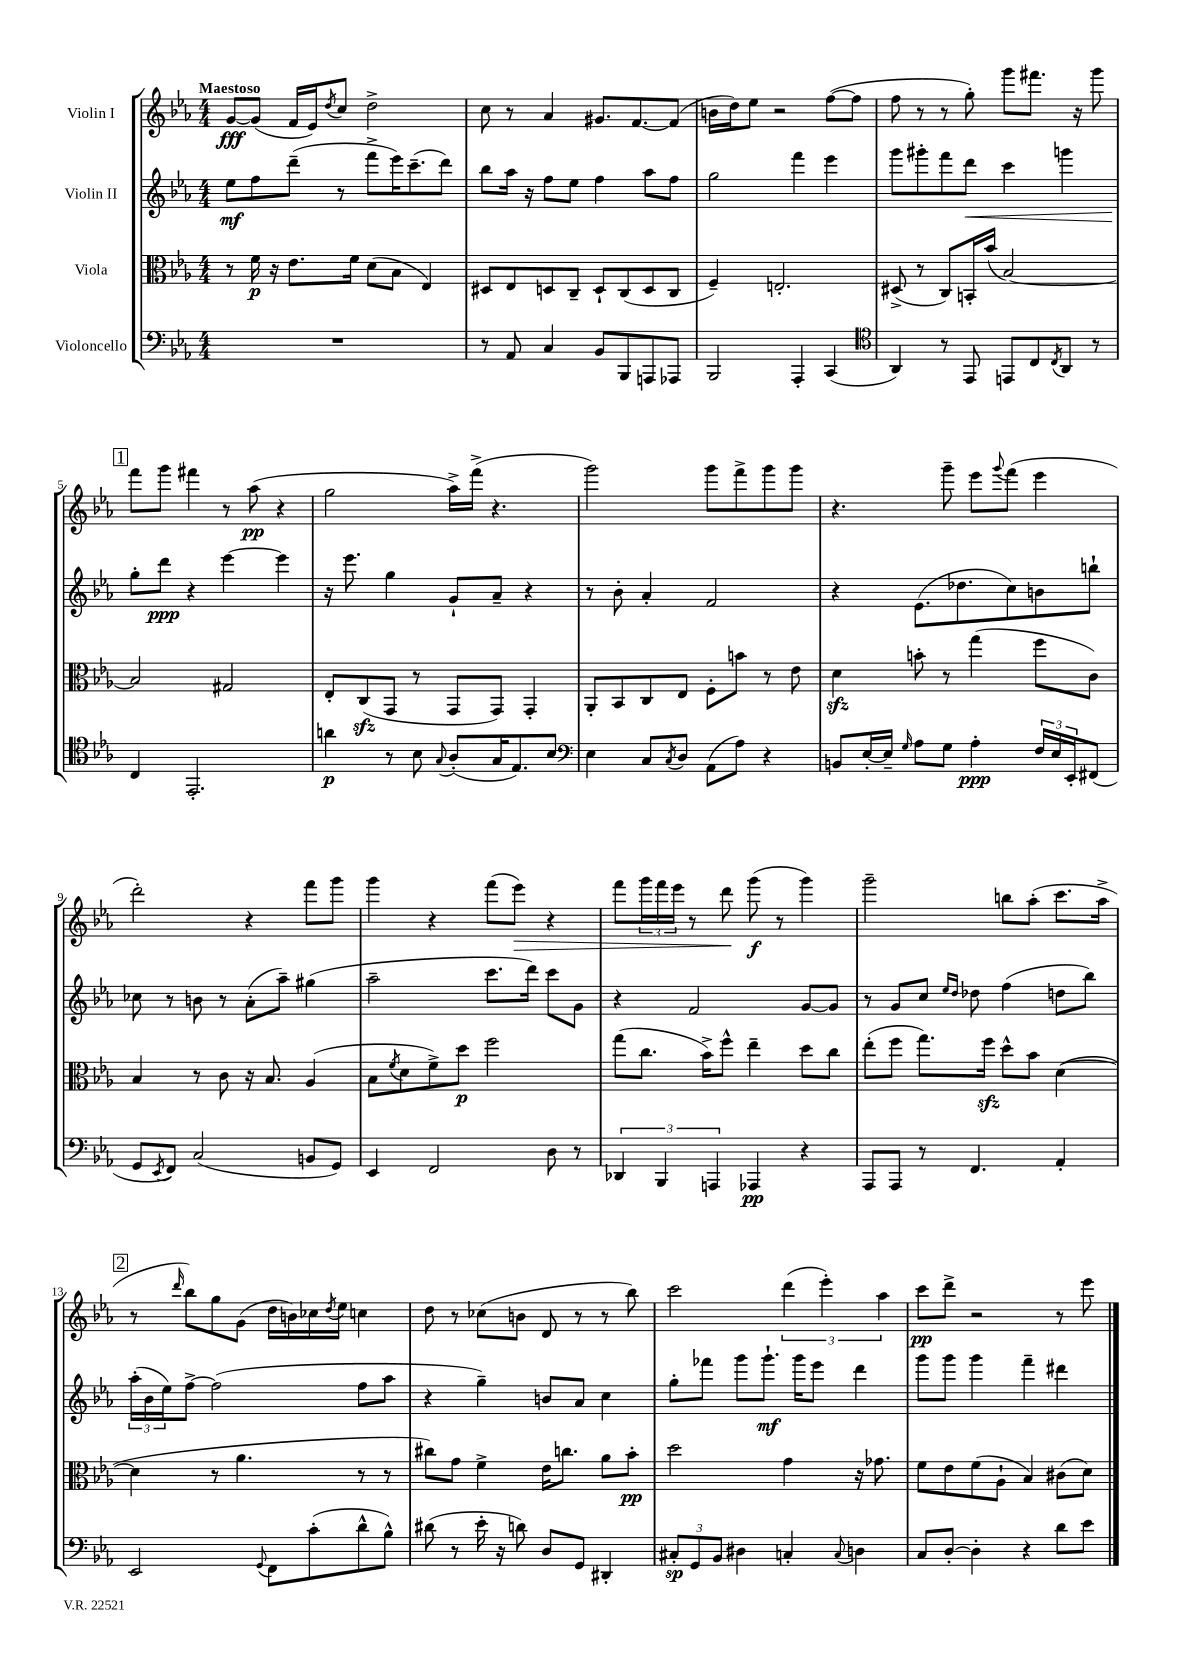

**kern	**dynam	**kern	**dynam	**kern	**dynam	**kern	**dynam
*part4	*part4	*part3	*part3	*part2	*part2	*part1	*part1
*staff4	*staff4	*staff3	*staff3	*staff2	*staff2	*staff1	*staff1
*I"Violoncello	*	*I"Viola	*	*I"Violin II	*	*I"Violin I	*
*clefF4	*	*clefC3	*	*clefG2	*	*clefG2	*
*k[b-e-a-]	*	*k[b-e-a-]	*	*k[b-e-a-]	*	*k[b-e-a-]	*
*M4/4	*	*M4/4	*	*M4/4	*	*M4/4	*
=1	=1	=1	=1	=1	=1	=1	=1
!	!	!	!	!	!	!LO:TX:a:B:t=Maestoso	!
1r	.	8r	.	8ee-\L	mf	[8g/L	fff
.	.	16f\	p	8ff\	.	(8g/J]	.
.	.	16r	.	.	.	.	.
.	.	8.e-\L	.	(8ddd~\J	.	16f/LL	.
.	.	.	.	.	.	16e-/J)	.
.	.	.	.	.	.	8qdd/	.
.	.	.	.	8r	.	8cc/J	.
.	.	16f\Jk	.	.	.	.	.
.	.	(8d\L	.	8fff^\L	.	2dd^\	.
.	.	8B-\J	.	16eee-\K)	.	.	.
.	.	.	.	(8.ccc~\	.	.	.
.	.	4E-/)	.	.	.	.	.
.	.	.	.	8ddd\J)	.	.	.
=2	=2	=2	=2	=2	=2	=2	=2
8r	.	8D#X/L	.	8bb-\L	.	8cc\	.
8AA-/	.	8E-/	.	16aa-\Jk	.	8r	.
.	.	.	.	16r	.	.	.
4C/	.	8Dn/	.	8ff\L	.	4a-/	.
.	.	8C~/J	.	8ee-\J	.	.	.
8BB-/L	.	8D`/L	.	4ff\	.	8.g#X/L	.
8BBB-/	.	(8C/	.	.	.	.	.
.	.	.	.	.	.	[8.f/	.
8AAAn/	.	8D/	.	8aa-\L	.	.	.
8AAA-X/J	.	8C/J	.	8ff\J	.	(8f/J]	.
=3	=3	=3	=3	=3	=3	=3	=3
2BBB-/	.	4F~/)	.	2gg\	.	16bn\LL	.
.	.	.	.	.	.	16dd\J)	.
.	.	.	.	.	.	8ee-\J	.
.	.	2.En'/	.	.	.	2r	.
4AAA-'/	.	.	.	4fff\	.	.	.
(4CC/	.	.	.	4eee-\	.	([8ff\L	.
.	.	.	.	.	.	8ff\J]	.
=4	=4	=4	=4	=4	=4	=4	=4
*clefC4	*	*	*	*	*	*	*
4AA-/)	.	(8D#X^/	.	8ggg\L	.	8ff\	.
.	.	8r	.	8ggg#X'\	.	8r	.
8r	.	8C/L)	.	8fff\	.	8r	.
!	!	!	!	!	!LO:HP:b	!	!
8EE-/	.	16BBn'/L	.	8ddd\J	<	8gg'\)	.
.	.	(16b-/JJ	.	.	.	.	.
8EEn/L	.	[2B-/)	.	4ccc\	.	8ggg\L	.
8C/	.	.	.	.	.	8.fff#X\J	.
8qC/	.	.	.	.	.	.	.
8AA-/J	.	.	.	4gggn\	.	.	.
.	.	.	.	.	.	16r	.
8r	.	.	.	.	.	8ggg\	.
!!LO:LB:g=z
!!LO:REH:place=s1:t=1
=5	=5	=5	=5	=5	=5	=5	=5
4C/	.	2B-/]	.	8gg'\L	.	8fff\L	.
.	.	.	.	8ddd\J	[ ppp	8ggg\J	.
2.EE-'/	.	.	.	4r	.	4fff#X\	.
.	.	2G#X/	.	[4eee-\	.	8r	.
.	.	.	.	.	.	(8aa-\	pp
.	.	.	.	4eee-\]	.	4r	.
=6	=6	=6	=6	=6	=6	=6	=6
4an\	p	8E-'/L	.	16r	.	2gg\	.
.	.	.	.	8.eee-\	.	.	.
.	.	(8Czz/	.	.	.	.	.
8r	.	8GG/J	.	4gg\	.	.	.
8B-\	.	8r	.	.	.	.	.
8qqG/	.	.	.	.	.	.	.
(8A-'/L	.	8GG/L	.	8g`/L	.	16aa-^\LL)	.
.	.	.	.	.	.	(16fff^\JJ	.
16G/K	.	8GG/J)	.	8a-~/J	.	4.r	.
8.E-/)	.	.	.	.	.	.	.
.	.	4GG'/	.	4r	.	.	.
8B-/J	.	.	.	.	.	.	.
=7	=7	=7	=7	=7	=7	=7	=7
*clefF4	*	*	*	*	*	*	*
4E-\	.	8AA-'/L	.	8r	.	2ggg\)	.
.	.	8BB-/	.	8b-'\	.	.	.
8C/L	.	8C/	.	4a-'/	.	.	.
8qC/	.	.	.	.	.	.	.
8D/J	.	8E-/J	.	.	.	.	.
(8AA-\L	.	8F'\L	.	2f/	.	8ggg\L	.
8A-\J)	.	8bn\J	.	.	.	8fff^\	.
4r	.	8r	.	.	.	8ggg\	.
.	.	8e-\	.	.	.	8ggg\J	.
=8	=8	=8	=8	=8	=8	=8	=8
8BBn/L	.	4dzz\	.	4r	.	4.r	.
[16E-'/L	.	.	.	.	.	.	.
16E-~/JJ]	.	.	.	.	.	.	.
16qqG/	.	.	.	.	.	.	.
8A-\L	.	8bn'\	.	(8.e-\L	.	.	.
8G\J	.	8r	.	.	.	8ggg~\	.
.	.	.	.	8.dd-X\	.	.	.
4A-'\	ppp	(4gg\	.	.	.	8eee-\L	.
.	.	.	.	.	.	8qqggg/	.
.	.	.	.	8cc\)	.	(8fff\J	.
24F/LL	.	8ff\L	.	8bn\	.	4eee-\	.
24E-/	.	.	.	.	.	.	.
24EE-'/J	.	.	.	.	.	.	.
(8FF#X/J	.	8c\J)	.	8bbn`\J	.	.	.
!!LO:LB:g=z
=9	=9	=9	=9	=9	=9	=9	=9
8GG/L	.	4B-/	.	8cc-X\	.	2ddd'\)	.
8qEE-/	.	.	.	.	.	.	.
8FF/J)	.	.	.	8r	.	.	.
(2C/	.	8r	.	8bn\	.	.	.
.	.	8c\	.	8r	.	.	.
.	.	16r	.	(8a-'\L	.	4r	.
.	.	8.B-/	.	.	.	.	.
.	.	.	.	8aa-~\J)	.	.	.
8BBn/L	.	(4A-/	.	(4gg#X\	.	8fff\L	.
8GG/J)	.	.	.	.	.	8ggg\J	.
=10	=10	=10	=10	=10	=10	=10	=10
4EE-/	.	8B-\L	.	2aa-~\	.	4ggg\	.
.	.	8qf/	.	.	.	.	.
.	.	8d\	.	.	.	.	.
2FF/	.	8f^\)	.	.	.	4r	.
.	.	8dd\J	p	.	.	.	.
.	.	2ff\	.	8.ccc\L	.	(8fff\L	.
!	!	!	!	!	!	!	!LO:HP:b
.	.	.	.	.	.	8eee-\J)	>
.	.	.	.	16ddd\Jk)	.	.	.
8D\	.	.	.	8ccc\L	.	4r	.
8r	.	.	.	8g\J	.	.	.
=11	=11	=11	=11	=11	=11	=11	=11
6DD-X/	.	(8gg\L	.	4r	.	8fff\L	.
.	.	8.cc\J	.	.	.	24ggg\L	.
6BBB-/	.	.	.	.	.	24fff\	.
.	.	.	.	.	.	24eee-\JJ	.
.	.	.	.	2f/	.	8r	.
.	.	16b-^\KL)	.	.	.	.	.
6AAAn/	.	.	.	.	.	.	.
.	.	8ff^^\J	.	.	.	8ddd\	.
4AAA-X/	pp	4ee-~\	.	.	.	(8ggg\	] f
.	.	.	.	.	.	8r	.
4r	.	8dd\L	.	[8g/L	.	4ggg\)	.
.	.	8cc\J	.	8g/J]	.	.	.
=12	=12	=12	=12	=12	=12	=12	=12
8AAA-/L	.	(8ee-'\L	.	8r	.	2ggg~\	.
8AAA-/J	.	8ff\J	.	8g/L	.	.	.
8r	.	8.gg\L)	.	8cc/J	.	.	.
.	.	.	.	16qqee-/LL	.	.	.
.	.	.	.	16qqdd/JJ	.	.	.
4.FF/	.	.	.	8dd-X\	.	.	.
.	.	16ffzz\Jk	.	.	.	.	.
.	.	8dd^^\L	.	(4ff\	.	8bbn\L	.
.	.	8b-\J	.	.	.	(8aa-'\J	.
4AA-'/	.	([4d\	.	8ddn\L	.	8.ccc\L	.
.	.	.	.	8bb-\J)	.	.	.
.	.	.	.	.	.	16aa-^\Jk	.
!!LO:LB:g=z
!!LO:REH:place=s1:t=2
=13	=13	=13	=13	=13	=13	=13	=13
2EE-/	.	4d\]	.	(24aa-'\LL	.	8r	.
.	.	.	.	24b-\	.	.	.
.	.	.	.	24ee-\J)	.	.	.
.	.	.	.	.	.	16qqddd/	.
.	.	.	.	[8ff^\J	.	8bb-\L)	.
.	.	8r	.	(2ff\]	.	8gg\	.
.	.	4.a-\	.	.	.	(8g\J	.
8qqGG/	.	.	.	.	.	.	.
8FF\L	.	.	.	.	.	16dd\LL	.
.	.	.	.	.	.	16bn\)	.
(8c'\	.	.	.	.	.	16cc-X\	.
.	.	.	.	.	.	8qdd/	.
.	.	.	.	.	.	16ee-\JJ	.
8d^^\	.	8r	.	8ff\L	.	4ccn\	.
8B-^^\J)	.	8r	.	8aa-\J	.	.	.
=14	=14	=14	=14	=14	=14	=14	=14
(8d#X\	.	8cc#X\L)	.	4r	.	8dd\	.
8r	.	8g\J	.	.	.	8r	.
16e-'\	.	4f^\	.	4gg~\)	.	(8cc-X\L	.
16r	.	.	.	.	.	.	.
8dn\)	.	.	.	.	.	8bn\J	.
8D/L	.	16e-\KL	.	8bn/L	.	8d/	.
.	.	8.ccn\J	.	.	.	.	.
8GG/J	.	.	.	8a-/J	.	8r	.
4DD#X'/	.	8a-\L	.	4cc\	.	8r	.
.	.	8b-'\J	pp	.	.	8bb-\)	.
=15	=15	=15	=15	=15	=15	=15	=15
12C#X'/L	sp	2dd\	.	8gg'\L	.	2ccc\	.
12GG/	.	.	.	.	.	.	.
.	.	.	.	8fff-X\J	.	.	.
12BB-/J	.	.	.	.	.	.	.
4D#X\	.	.	.	8ggg\L	.	.	.
.	.	.	.	8.ggg`\J	mf	.	.
4Cn'/	.	4g\	.	.	.	(6ddd\	.
.	.	.	.	16ggg\KL	.	.	.
.	.	.	.	8eee-\J	.	.	.
.	.	.	.	.	.	6eee-'\)	.
8qqC/	.	.	.	.	.	.	.
4Dn\	.	16r	.	4ddd\	.	.	.
.	.	8.g-X\	.	.	.	.	.
.	.	.	.	.	.	6aa-\	.
=16	=16	=16	=16	=16	=16	=16	=16
8C/L	.	8f\L	.	8ggg\L	.	8ccc\L	pp
[8D'/J	.	8e-\	.	8ggg\J	.	8ddd^\J	.
4D'\]	.	(8f\	.	4ggg\	.	2r	.
.	.	8A-`\J	.	.	.	.	.
4r	.	4B-/)	.	4fff~\	.	.	.
8d\L	.	(8c#X\L	.	4ddd#X\	.	8r	.
8e-\J	.	8d\J)	.	.	.	8eee-\	.
==	==	==	==	==	==	==	==
*-	*-	*-	*-	*-	*-	*-	*-
